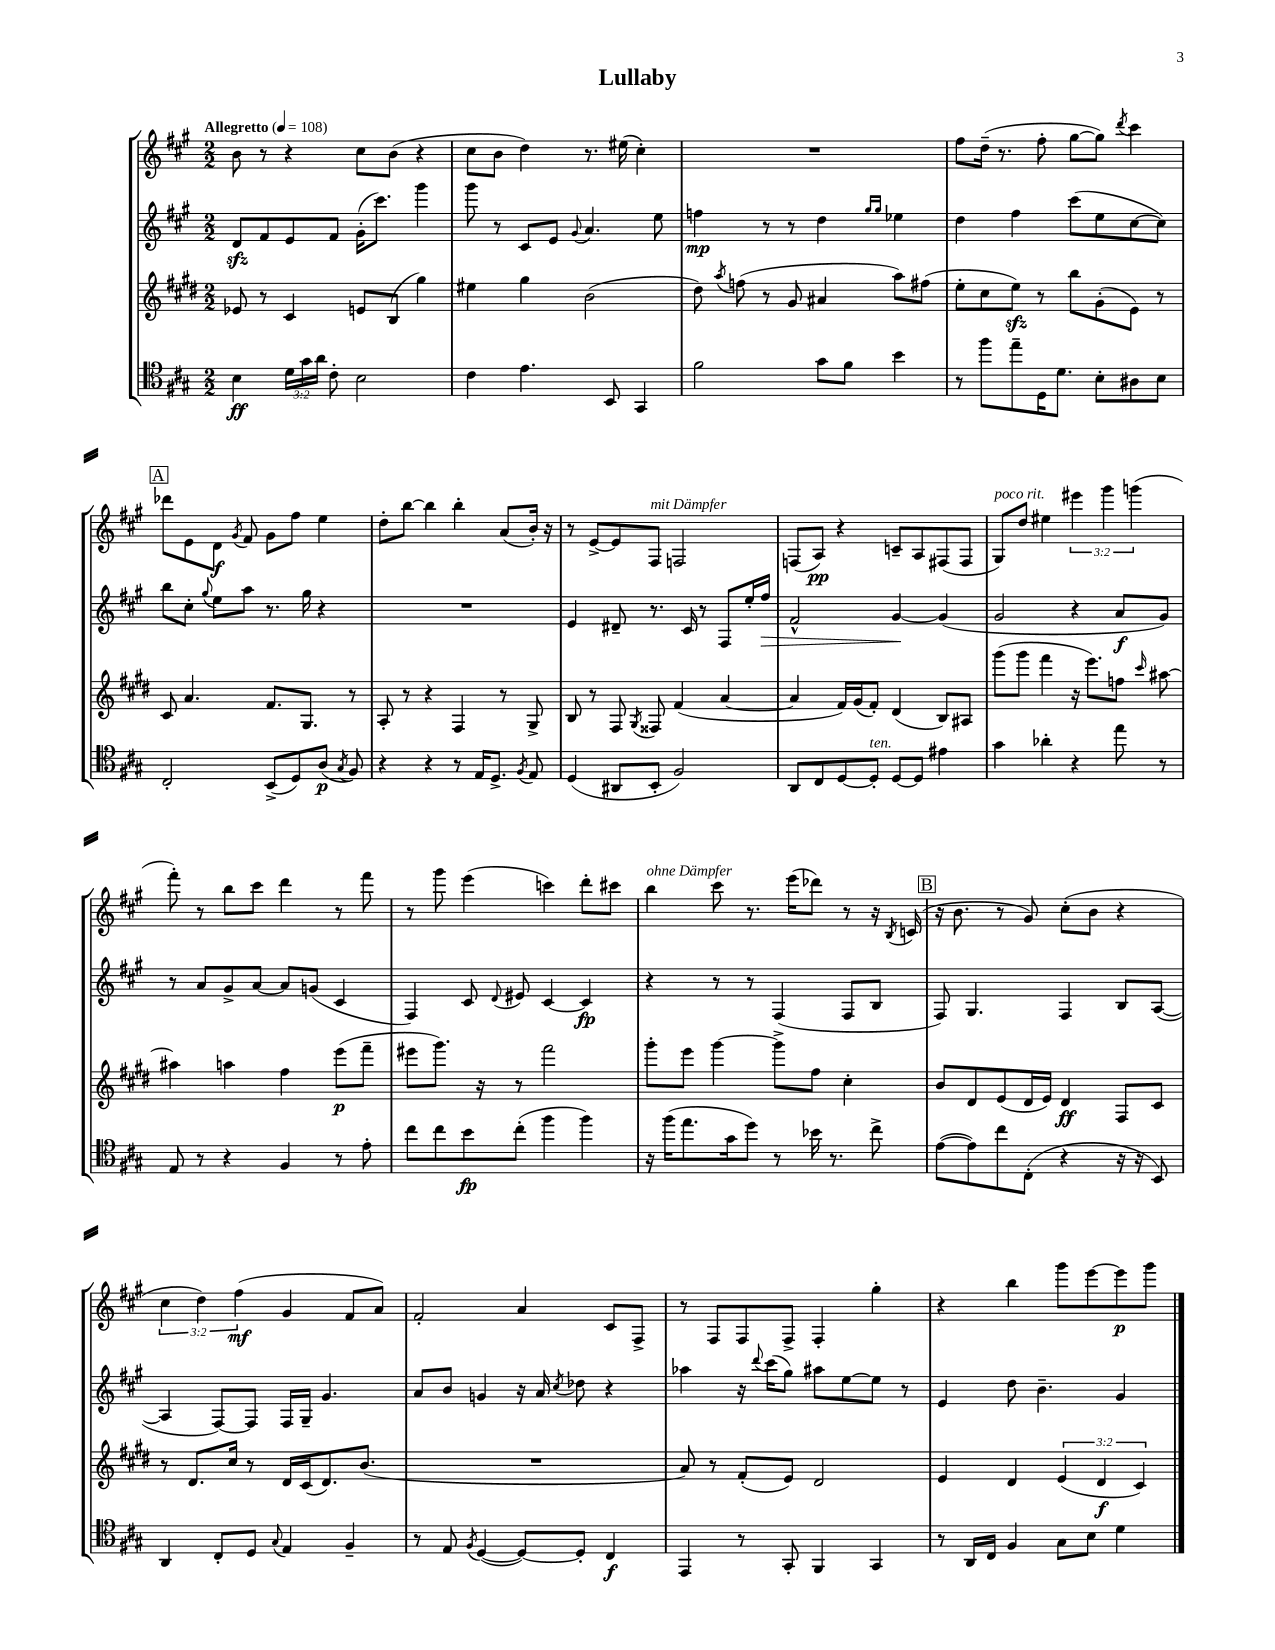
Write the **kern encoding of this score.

**kern	**kern	**kern	**kern
*staff4	*staff3	*staff2	*staff1
*clefC4	*clefG2	*clefG2	*clefG2
*k[f#c#g#]	*k[f#c#g#d#]	*k[f#c#g#]	*k[f#c#g#]
*M2/2	*M2/2	*M2/2	*M2/2
*MM108	*MM108	*MM108	*MM108
4B\	8e-/	8d/L	8b\
.	8r	8f#/	8r
24d\LL	4c#/	8e/	4r
24g#\	.	.	.
24a\JJ	.	.	.
8c#'\	.	8f#/J	.
2B\	8e/L	(16g#'\LK	8cc#\L
.	.	8.ccc#\J)	.
.	(8B/J	.	(8b\J
.	4gg#\)	4ggg#\	4r
=	=	=	=
4c#\	4ee#\	8ggg#\	8cc#\L
.	.	8r	8b\J
4.e\	4gg#\	8c#/L	4dd\)
.	.	8e/J	.
.	.	8qqg#/	.
.	(2b\	4.a/	8.r
8BB/	.	.	.
.	.	.	(16ee#\
4GG#/	.	.	4cc#'\)
.	.	8ee\	.
=	=	=	=
2f#\	8dd#\)	4ff\	1r
.	8qaa/	.	.
.	(8ff\	.	.
.	8r	8r	.
.	8g#/	8r	.
8g#\L	4a#/	4dd\	.
8f#\J	.	.	.
.	.	16qqgg#/LL	.
.	.	16qqgg#/JJ	.
4b\	8aa\L)	4ee-\	.
.	(8ff#\J	.	.
=	=	=	=
8r	8ee'\L	4dd\	8ff#\L
8ff#\L	8cc#\	.	(16dd~\Jk
.	.	.	8.r
8ee~\	8ee\J)	4ff#\	.
16D\K	8r	.	8ff#'\
8.d\J	.	.	.
.	8bb\L	(8ccc#\L	[8gg#\L
8B'\L	(8g#'\	8ee\	8gg#\]J)
.	.	.	8qddd/
8A#\	8e\J)	[8cc#\	4ccc#\
8B\J	8r	8cc#\]J)	.
=	=	=	=
2C#'/	8c#/	8bb\L	8ddd-\L
.	4.a/	8cc#'\J	8e\
.	.	8qqgg#/	.
.	.	8ee\L	8d\J
.	.	.	8qg#/
.	.	8aa\J	8f#/
(8BB^/L	8.f#/L	8.r	8g#\L
8D/)	.	.	8ff#\J
.	8.G#/J	16gg#\	.
(8A/J	.	4r	4ee\
8qG#/	.	.	.
8F#/)	8r	.	.
=	=	=	=
4r	8A'/	1r	8dd'\L
.	8r	.	[8bb\J
4r	4r	.	4bb\]
8r	4F#/	.	4bb'\
16E/LK	.	.	.
8.D^/J	.	.	.
.	8r	.	(8a/L
8qF#/	.	.	.
8E/	8G#^/	.	16b'/Jk)
.	.	.	16r
=	=	=	=
(4D/	8B/	4e/	8r
.	8r	.	[8e^/L
8AA#/L	8F#/	8d#~/	8e/]
.	8qG#/	.	.
8BB'/J	8F##/	8.r	8F#/J
2F#/)	(4f#/	.	2F/
.	.	16c#/	.
.	.	8r	.
.	[4a/	8F#/L	.
.	.	16ee'/L	.
.	.	16ff#/JJ	.
=	=	=	=
8AA/L	4a/]	2f#^^/	(8F/L
8C#/	.	.	8A/J)
[8D/	16f#/LL)	.	4r
.	(16g#/J	.	.
8D'/]J	8f#'/J)	.	.
[8D/L	(4d#/	[4g#/	8c~/L
8D/]J	.	.	8A/
4e#\	8B/L)	(4g#/]	(8F#/
.	8A#/J	.	8F#/J
=	=	=	=
4g#\	(8ggg#\L	2g#/	8G#/L)
.	8ggg#\J	.	8dd/J
4a-'\	4fff#\	.	4ee#\
4r	16r	4r	6eee#\
.	8.eee\L)	.	.
.	.	.	6ggg#\
8ee\	8ff\J	8a/L	.
.	.	.	(6ggg\
.	16qqccc#/	.	.
8r	[8aa#\	8g#/J)	.
=	=	=	=
8E/	4aa#\]	8r	8fff#'\)
8r	.	8a/L	8r
4r	4aa\	8g#^/	8bb\L
.	.	[8a/J	8ccc#\J
4F#/	4ff#\	8a/]L	4ddd\
.	.	(8g/J	.
8r	(8eee\L	4c#/	8r
8e'\	8fff#~\J	.	8fff#\
=	=	=	=
8cc#\L	8eee#\L	4F#/)	8r
8cc#\	8.ggg#\J)	.	8ggg#\
8b\	.	8c#/	(4eee\
.	16r	.	.
.	.	8qqd/	.
(8cc#'\J	8r	8e#/	.
4ff#\	2fff#\	[4c#/	4ccc\)
4ff#\)	.	4c#/]	8ddd'\L
.	.	.	8ccc#\J
=	=	=	=
16r	8ggg#'\L	4r	4bb\
(16ff#\LK	.	.	.
8.ee\	8eee\J	.	.
.	[4ggg#\	8r	8ccc#\
16g#\k	.	.	.
8dd\J)	.	8r	8.r
8r	8ggg#^\]L	(4F#/	.
.	.	.	(16eee\LK
16b-\	8ff#\J	.	8ddd-\J)
8.r	.	.	.
.	4cc#'\	8F#/L	8r
8cc#^\	.	8B/J	16r
.	.	.	8qB/
.	.	.	(16c/
=	=	=	=
([8e\L	8b/L	8F#/)	16r
.	.	.	8.b\
8e\])	8d#/	4.G#/	.
8cc#\	(8e/	.	8r
(8C#'\J	16d#/L	.	8g#/)
.	16e/JJ)	.	.
4r	4d#/	4F#/	(8cc#'\L
.	.	.	8b\J
16r	8F#/L	8B/L	4r
16r	.	.	.
8BB/)	8c#/J	([8A/J	.
=	=	=	=
4AA/	8r	4A/]	6cc#\
.	8.d#/L	.	.
.	.	.	6dd\)
8C#'/L	.	[8F#/L)	.
.	16cc#/Jk	.	.
.	.	.	(6ff#\
8D/J	8r	8F#/]J	.
8qqG#/	.	.	.
4E/	16d#/LL	16F#/LL	4g#/
.	(16c#/J	16G#~/JJ	.
.	8.d#/)	4.g#/	.
4F#~/	.	.	8f#/L
.	(8.b/J	.	.
.	.	.	8a/J)
=	=	=	=
8r	1r	8a/L	2f#'/
8E/	.	8b/J	.
8qF#/	.	.	.
([4D/	.	4g/	.
8D/_L)	.	16r	4a/
.	.	16a/	.
.	.	8qcc#/	.
8D'/]J	.	8dd-\	.
4C#/	.	4r	8c#/L
.	.	.	8F#^/J
=	=	=	=
4EE/	8a/)	4aa-\	8r
.	8r	.	8F#/L
8r	(8f#'/L	16r	8F#/
.	.	8qqddd/	.
.	.	(16ccc#\LK	.
8GG#'/	8e/J)	8gg#\J)	8F#^/J
4FF#/	2d#/	8aa#\L	4F#'/
.	.	[8ee\	.
4GG#/	.	8ee\]J	4gg#'\
.	.	8r	.
=	=	=	=
8r	4e/	4e/	4r
16AA/LL	.	.	.
16C#/JJ	.	.	.
4F#/	4d#/	8dd\	4bb\
.	.	4.b~\	.
8G#\L	(6e/	.	8ggg#\L
8B\J	.	.	[8eee\
.	6d#/	.	.
4d\	.	4g#/	8eee\]
.	6c#/)	.	.
.	.	.	8ggg#\J
==	==	==	==
*-	*-	*-	*-
